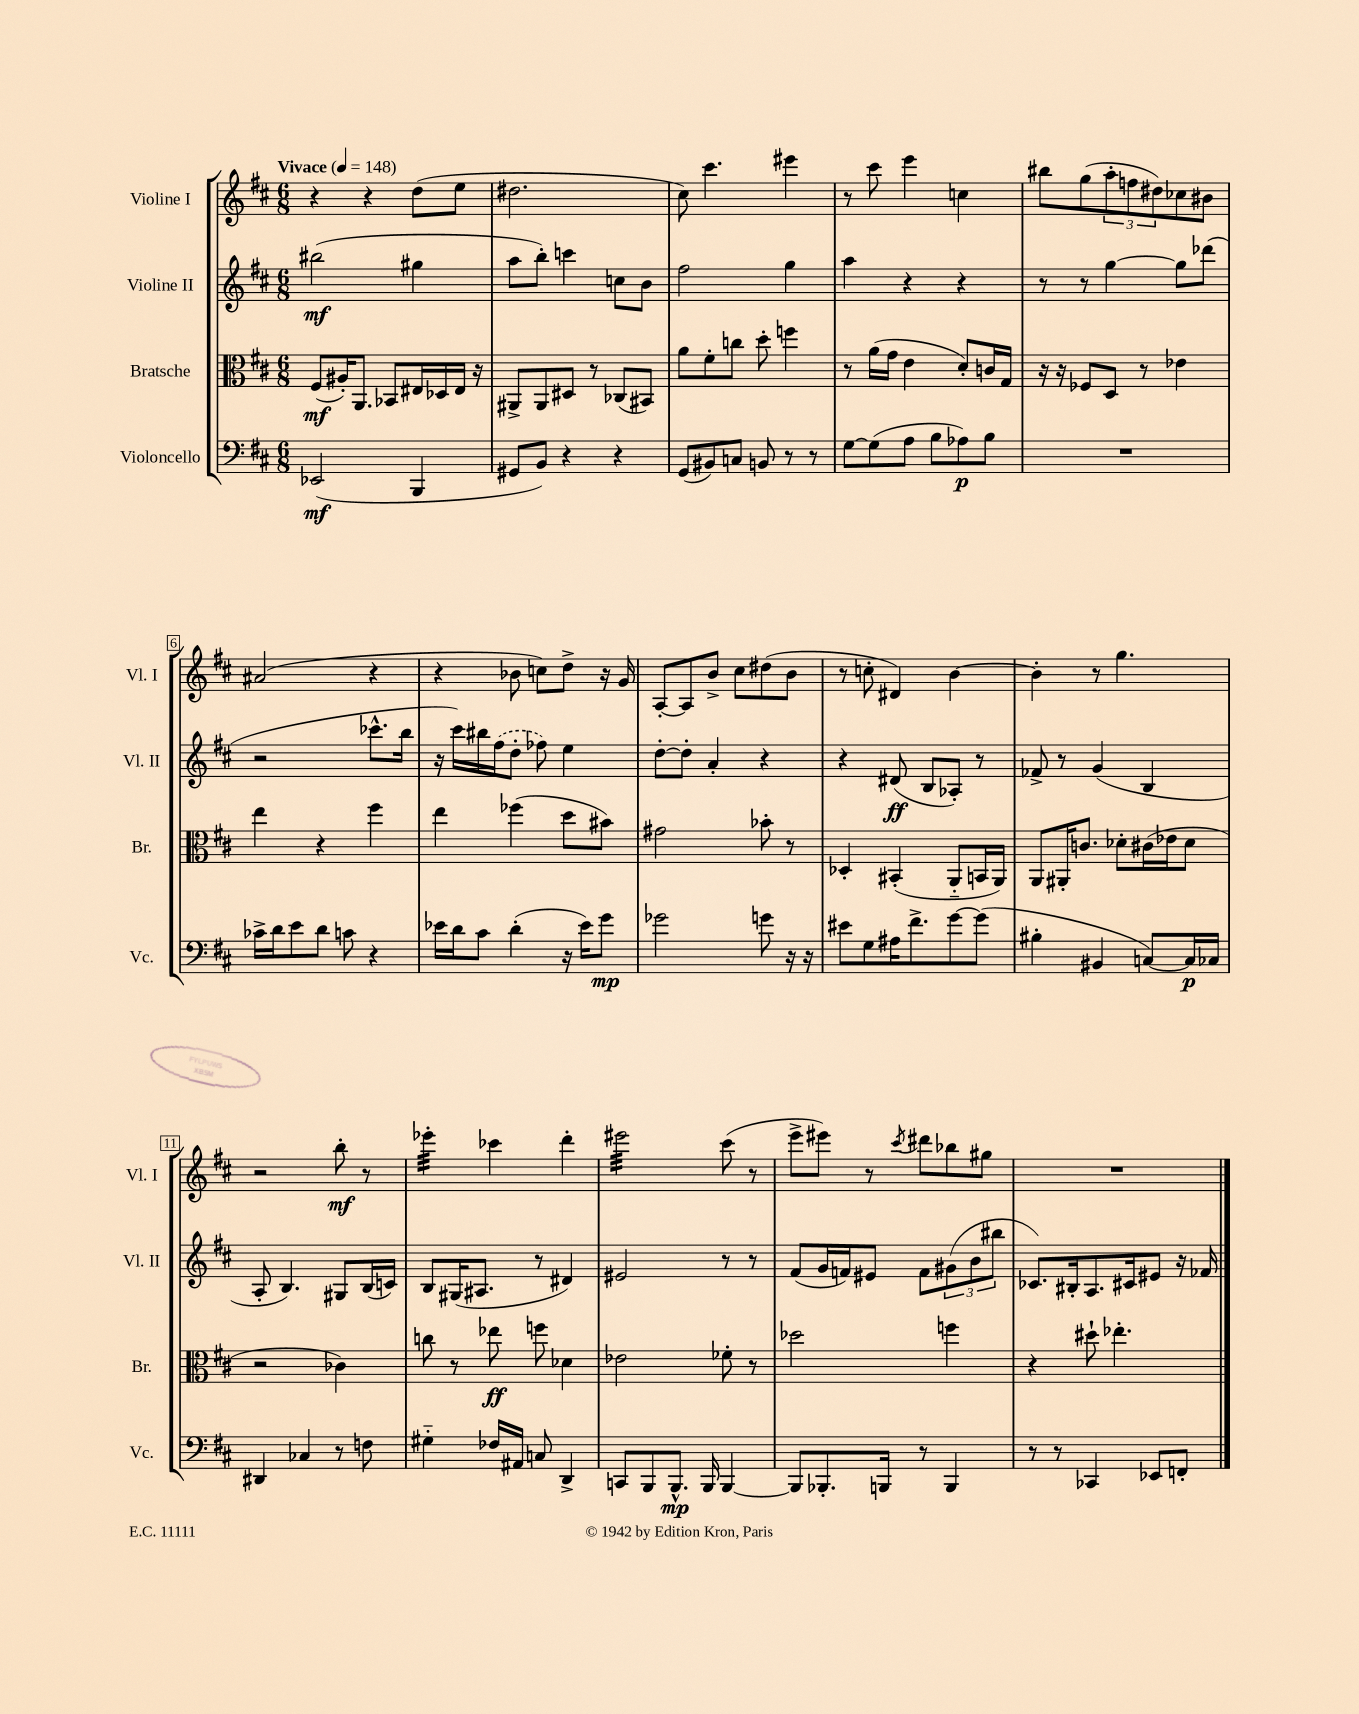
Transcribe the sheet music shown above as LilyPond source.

<<
\new StaffGroup <<
\new Staff = "s0" \with { instrumentName = "Violine I" shortInstrumentName = "Vl. I" } {
    \clef treble \key d \major \numericTimeSignature \time 6/8 \tempo "Vivace" 4 = 148
    r4 r4 d''8( e''8 |
    dis''2. |
    cis''8) cis'''4. eis'''4 |
    r8 cis'''8 e'''4 c''4 |
    bis''8 g''8( \tuplet 3/2 { a''8-. f''8 dis''8) } ces''8 bis'8 |
    ais'2( r4 |
    r4 bes'8 c''8) d''8-> r16 g'16 |
    a8~-. a8 b'8-> cis''8 dis''8( b'8 |
    r8 c''8-. dis'4) b'4~ |
    b'4-. r8 g''4. |
    r2 b''8-.\mf r8 |
    ees'''4:32-. ces'''4 d'''4-. |
    eis'''2:32 cis'''8( r8 |
    e'''8-> eis'''8) r8 \acciaccatura { cis'''8 } dis'''8 bes''8 gis''8 |
    R2. \bar "|." |
}
\new Staff = "s1" \with { instrumentName = "Violine II" shortInstrumentName = "Vl. II" } {
    \clef treble \key d \major \numericTimeSignature \time 6/8
    bis''2\mf( gis''4 |
    a''8 b''8-.) c'''4 c''8 b'8 |
    fis''2 g''4 |
    a''4 r4 r4 |
    r8 r8 g''4~ g''8 des'''8( |
    r2 ces'''8.-^ b''16 |
    r16 cis'''16) bis''16 \once \slurDashed fis''16( d''8-. fes''8) e''4 |
    d''8~-. d''8-. a'4-. r4 |
    r4 dis'8\ff( b8 aes8-.) r8 |
    fes'8-> r8 g'4( b4 |
    a8-. b4.) gis8 b16( c'16) |
    b8 gis16( ais8. r8 dis'4) |
    eis'2 r8 r8 |
    fis'8( g'16 f'16) eis'8 f'8 \tuplet 3/2 { gis'8( b'8 bis''8 } |
    ces'8.) bis16-. a8. cis'16 eis'8 r16 fes'16 \bar "|." |
}
\new Staff = "s2" \with { instrumentName = "Bratsche" shortInstrumentName = "Br." } {
    \clef alto \key d \major \numericTimeSignature \time 6/8
    fis8\mf( ais16-.) a,8. bes,8 eis16 des16 eis16 r16 |
    ais,8-> ais,8 dis8 r8 ces8( bis,8) |
    a'8 fis'8-. c''8 d''8-. f''4 |
    r8 a'16( g'16 e'4 d'8-.) c'16 g16 |
    r16 r16 fes8 d8 r8 ees'4 |
    e''4 r4 fis''4 |
    e''4 fes''4( d''8 bis'8) |
    gis'2 bes'8-. r8 |
    des4-. bis,4-.( a,8-_ b,16 a,16) |
    a,8 ais,16-. c'8. des'8-. cis'16( ees'16 des'8 |
    r2 ces'4) |
    c''8 r8 ees''8\ff f''8 des'4 |
    ees'2 fes'8-. r8 |
    des''2 f''4 |
    r4 dis''8-! ees''4.-. \bar "|." |
}
\new Staff = "s3" \with { instrumentName = "Violoncello" shortInstrumentName = "Vc." } {
    \clef bass \key d \major \numericTimeSignature \time 6/8
    ees,2\mf( b,,4 |
    gis,8 b,8) r4 r4 |
    g,8( bis,8) c8 b,8 r8 r8 |
    g8~ g8( a8 b8 aes8\p) b8 |
    R2. |
    ces'16-> d'16 e'8 d'8 c'8 r4 |
    ees'16 d'16 cis'8 d'4-.( r16 ees'16) g'8\mp |
    ges'2 g'8 r16 r16 |
    eis'8 g8 ais16 fis'8.-> g'8~ g'8( |
    bis4-. bis,4 c8~) c16\p ces16 |
    dis,4 ces4 r8 f8 |
    gis4-_ fes16 ais,16 c8 d,4-> |
    c,8 b,,8 b,,8.-^\mp b,,16 b,,4~ |
    b,,8 bes,,8.-. b,,16 r8 b,,4 |
    r8 r8 ces,4 ees,8 f,8-. \bar "|." |
}
>>
>>
\layout { \context { \Score \override BarNumber.stencil = #(make-stencil-boxer 0.1 0.3 ly:text-interface::print) } }
